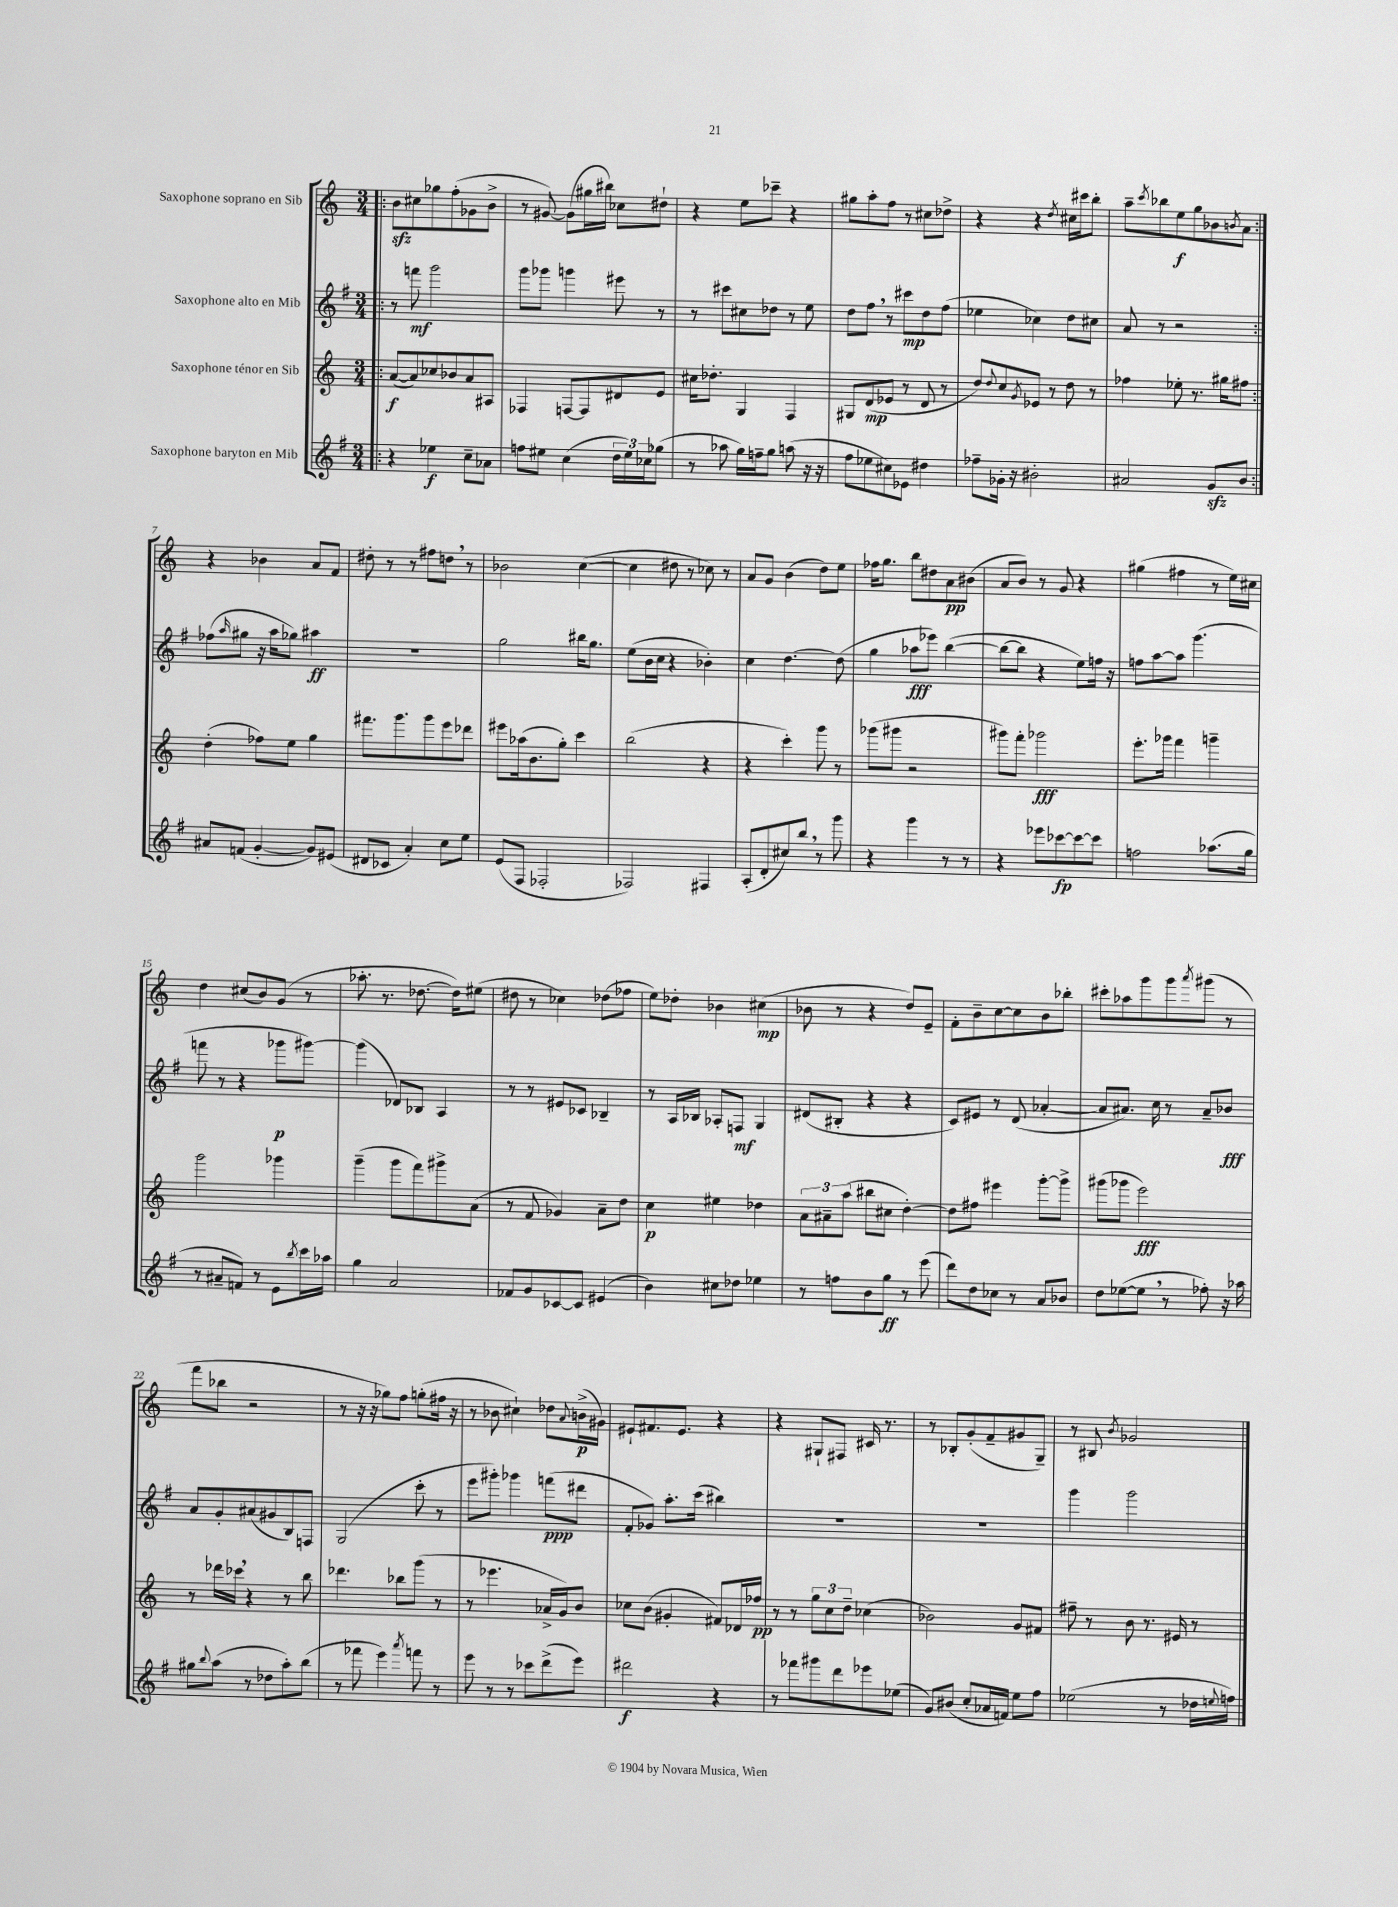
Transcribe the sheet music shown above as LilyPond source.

<<
\new StaffGroup <<
\new Staff = "s0" \with { instrumentName = "Saxophone soprano en Sib" } {
    \clef treble \key c \major \numericTimeSignature \time 3/4
    \repeat volta 2 { \bar ".|:" b'8\sfz cis''8 ges''8 f''8-.( ges'8 b'8-> |
    r8 gis'8~) gis'8( gis''16 bis''16) ces''8 dis''8-! |
    r4 e''8 ces'''8-- r4 |
    gis''8 a''8-. f''8 r8 cis''8 des''8-> |
    r4 r4 \acciaccatura { d''8 } cis''16 cis'''16 b''8-. |
    a''8-- \acciaccatura { c'''8 } bes''8 e''8\f g''8 bes'8 \acciaccatura { b'8 } a'8 | }
    r4 bes'4 a'8 f'8 |
    dis''8-. r8 r8 fis''8 d''8 \breathe r8 |
    bes'2 c''4~( |
    c''4 dis''8 r8 ces''8) r8 |
    a'8 g'8 b'4( d''8) e''8 |
    fes''16 g''8. b''8 dis''8 a'8\pp bis'8( |
    a'8 b'8) r8 g'8 r4 |
    gis''4( fis''4 r8 e''16) cis''16 |
    d''4 cis''8( b'8) g'8( r8 |
    aes''8.-. r8. des''8.~ des''16) eis''8( |
    dis''8 r8 ces''4) des''8( fes''8 |
    e''8) des''8-. bes'4 cis''4\mp( |
    bes'8 r8 r4 d''8) e'8-- |
    f'8-. b'8-- c''8~ c''8 b'8 bes''8-. |
    cis'''8-. aes''8 g'''8 g'''8 \acciaccatura { a'''8 } gis'''8( r8 |
    f'''8 bes''8 r2 |
    r8 r16 r16 ges''8) f''8 g''8-.( fis''16 r16 |
    r8 bes'8 cis''4-!) des''8 \appoggiatura { a'8 } b'16->\p( gis'16) |
    eis'8-! fis'8. eis'8. r4 |
    r4 gis8-! fis8 cis'16 r8. |
    r8 bes8-. g'8-.( f'8-- gis'8 g8--) |
    r8 bis8 \acciaccatura { b'8 } ges'2 \bar "|." |
}
\new Staff = "s1" \with { instrumentName = "Saxophone alto en Mib" } {
    \clef treble \key g \major \numericTimeSignature \time 3/4
    \repeat volta 2 { \bar ".|:" r8 f'''8\mf g'''2 |
    g'''8 ges'''8 g'''4 eis'''8 r8 |
    r8 cis'''8 cis''8 des''8 r8 e''8 |
    d''8 fis''8 \breathe r8 cis'''8\mp d''8 fis''8( |
    ees''4 ces''4) d''8 cis''8 |
    a'8 r8 r2 | }
    fes''8( \grace { a''16 } gis''8 r16 a''16 ges''8) ais''4\ff |
    R2. |
    g''2 bis''16 g''8. |
    e''8( b'16 c''16 r4 bes'4-.) |
    c''4 d''4.~ d''8( |
    g''4 aes''8\fff ees'''8) b''4~( |
    b''8~ b''8 r4 e''8) f''16 r16 |
    f''8 a''8~ a''8 g'''4.( |
    f'''8 r8 r4 ges'''8\p gis'''8~) |
    gis'''4( des'8) bes8 a4 |
    r8 r8 eis'8 ces'8 bes4-- |
    r8 a16 bes16 aes8-. f8\mf g4 |
    dis'8( bis8-. r4 r4 |
    c'8) eis'8 r8 d'8( aes'4~-. |
    aes'8 ais'8.) c''16 r8 ais'8-- bes'8\fff |
    a'8 g'8-. ais'8( gis'8 b8) f8 |
    g2( c'''8-. r8 |
    e'''8 gis'''8-.) ges'''4 f'''8\ppp( dis'''8 |
    fis'8-. ges'8) a''8.-. c'''16( bis''4) |
    R2. |
    R2. |
    g'''4 g'''2 \bar "|." |
}
\new Staff = "s2" \with { instrumentName = "Saxophone ténor en Sib" } {
    \clef treble \key c \major \numericTimeSignature \time 3/4
    \repeat volta 2 { \bar ".|:" a'8~\f( a'8) ces''8 bes'8 a'8 ais8 |
    fes4 f8~ f8 dis'8 e'8 |
    cis''16 des''8.-. g4 f4 |
    gis8 d'8\mp( ees'8 r8 d'8 r8 |
    d''8) \appoggiatura { d''8 } c''8 \acciaccatura { g'8 } ees'8 r8 d''8 r8 |
    fes''4 ees''8-. r8. gis''16 fis''8 | }
    d''4-.( fes''8) e''8 g''4 |
    fis'''8. g'''8. g'''8 e'''8 des'''8 |
    eis'''8 aes''16( b'8. g''8-.) c'''4 |
    b''2( r4 |
    r4 c'''4-.) g'''8 r8 |
    ges'''8( gis'''8 r2 |
    gis'''8) f'''8-. ges'''2\fff |
    e'''8.-. ges'''16 f'''4 g'''4-- |
    g'''2 ges'''4 |
    g'''4--( g'''8 f'''8) gis'''8-> a'8( |
    r8 f'8 ges'4) a'8-- d''8 |
    c''4\p eis''4 des''4 |
    \tuplet 3/2 { a'8 ais'8-- a''8( } bis''8 cis''8 d''4~-.) |
    d''8 fis''8 eis'''4 g'''8~-. g'''8-> |
    gis'''8( ges'''8 e'''2\fff) |
    r8 des'''16 ces'''16 \breathe r4 r8 b''8 |
    des'''4. bes''8 g'''8( r8 |
    r8 ees'''4. aes'16-> g'16) b'8 |
    ces''8 b'8( gis'4-. fis'8) des'16 fes''16\pp |
    r8 r8 \tuplet 3/2 { g''8 c''8 d''8-- } ces''4( |
    bes'2) g'8 fis'8 |
    fis''8-- r8 b'8 r8. eis'16 r8 \bar "|." |
}
\new Staff = "s3" \with { instrumentName = "Saxophone baryton en Mib" } {
    \clef treble \key g \major \numericTimeSignature \time 3/4
    \repeat volta 2 { \bar ".|:" r4 ees''4\f c''8-- aes'8 |
    f''8 eis''8 c''4( \tuplet 3/2 { d''16 eis''16) ces''16 } ges''8( |
    r8 aes''8 g''16) f''16-- g''8 a''8( r16 r16 |
    fis''8 ees''8 cis''8) ees'8 dis''4 |
    fes''8-- ges'16-. r16 bis'2-. |
    ais'2 g'8\sfz b'8 | }
    ais'8 f'8( g'4~-. g'8) eis'8( |
    dis'8 ces'8 a'4-.) c''8 e''8 |
    e'8( fis8 fes2-. |
    fes2) fis4 |
    a8-.( d'8-. cis''8) b''8 \breathe r8 g'''8 |
    r4 g'''4 r8 r8 |
    r4 ees'''8 ces'''8~\fp ces'''8~ ces'''8 |
    f''2 aes''8.( g''16 |
    r8 ais'8-- f'8) r8 e'8 \acciaccatura { b''8 } c'''16 aes''16 |
    g''4 a'2 |
    fes'8 g'8 ces'8~ ces'8 eis'4( |
    b'4) cis''8 des''8 ees''4 |
    r8 f''8 b'8 g''8\ff r8 e'''8( |
    d'''8) d''8 ces''8 r8 a'8 bes'8 |
    d''8 ees''8~( ees''8 \breathe r8 fes''8-.) r16 aes''16 |
    gis''8 \appoggiatura { b''8 } a''8( r8 des''8 a''8-.) b''8( |
    r8 fes'''8 e'''4) \acciaccatura { a'''8 } f'''8 r8 |
    e'''8 r8 r8 ces'''8 d'''8->( e'''8) |
    dis'''2\f r4 |
    r8 fes'''8 gis'''8 d'''8 ees'''8 ees''8( |
    g'8) bis'8( c''8-. aes'16 f'16) e''8 fis''8 |
    ees''2( r8 des''16 \appoggiatura { e''8 } f''16) \bar "|." |
}
>>
>>
